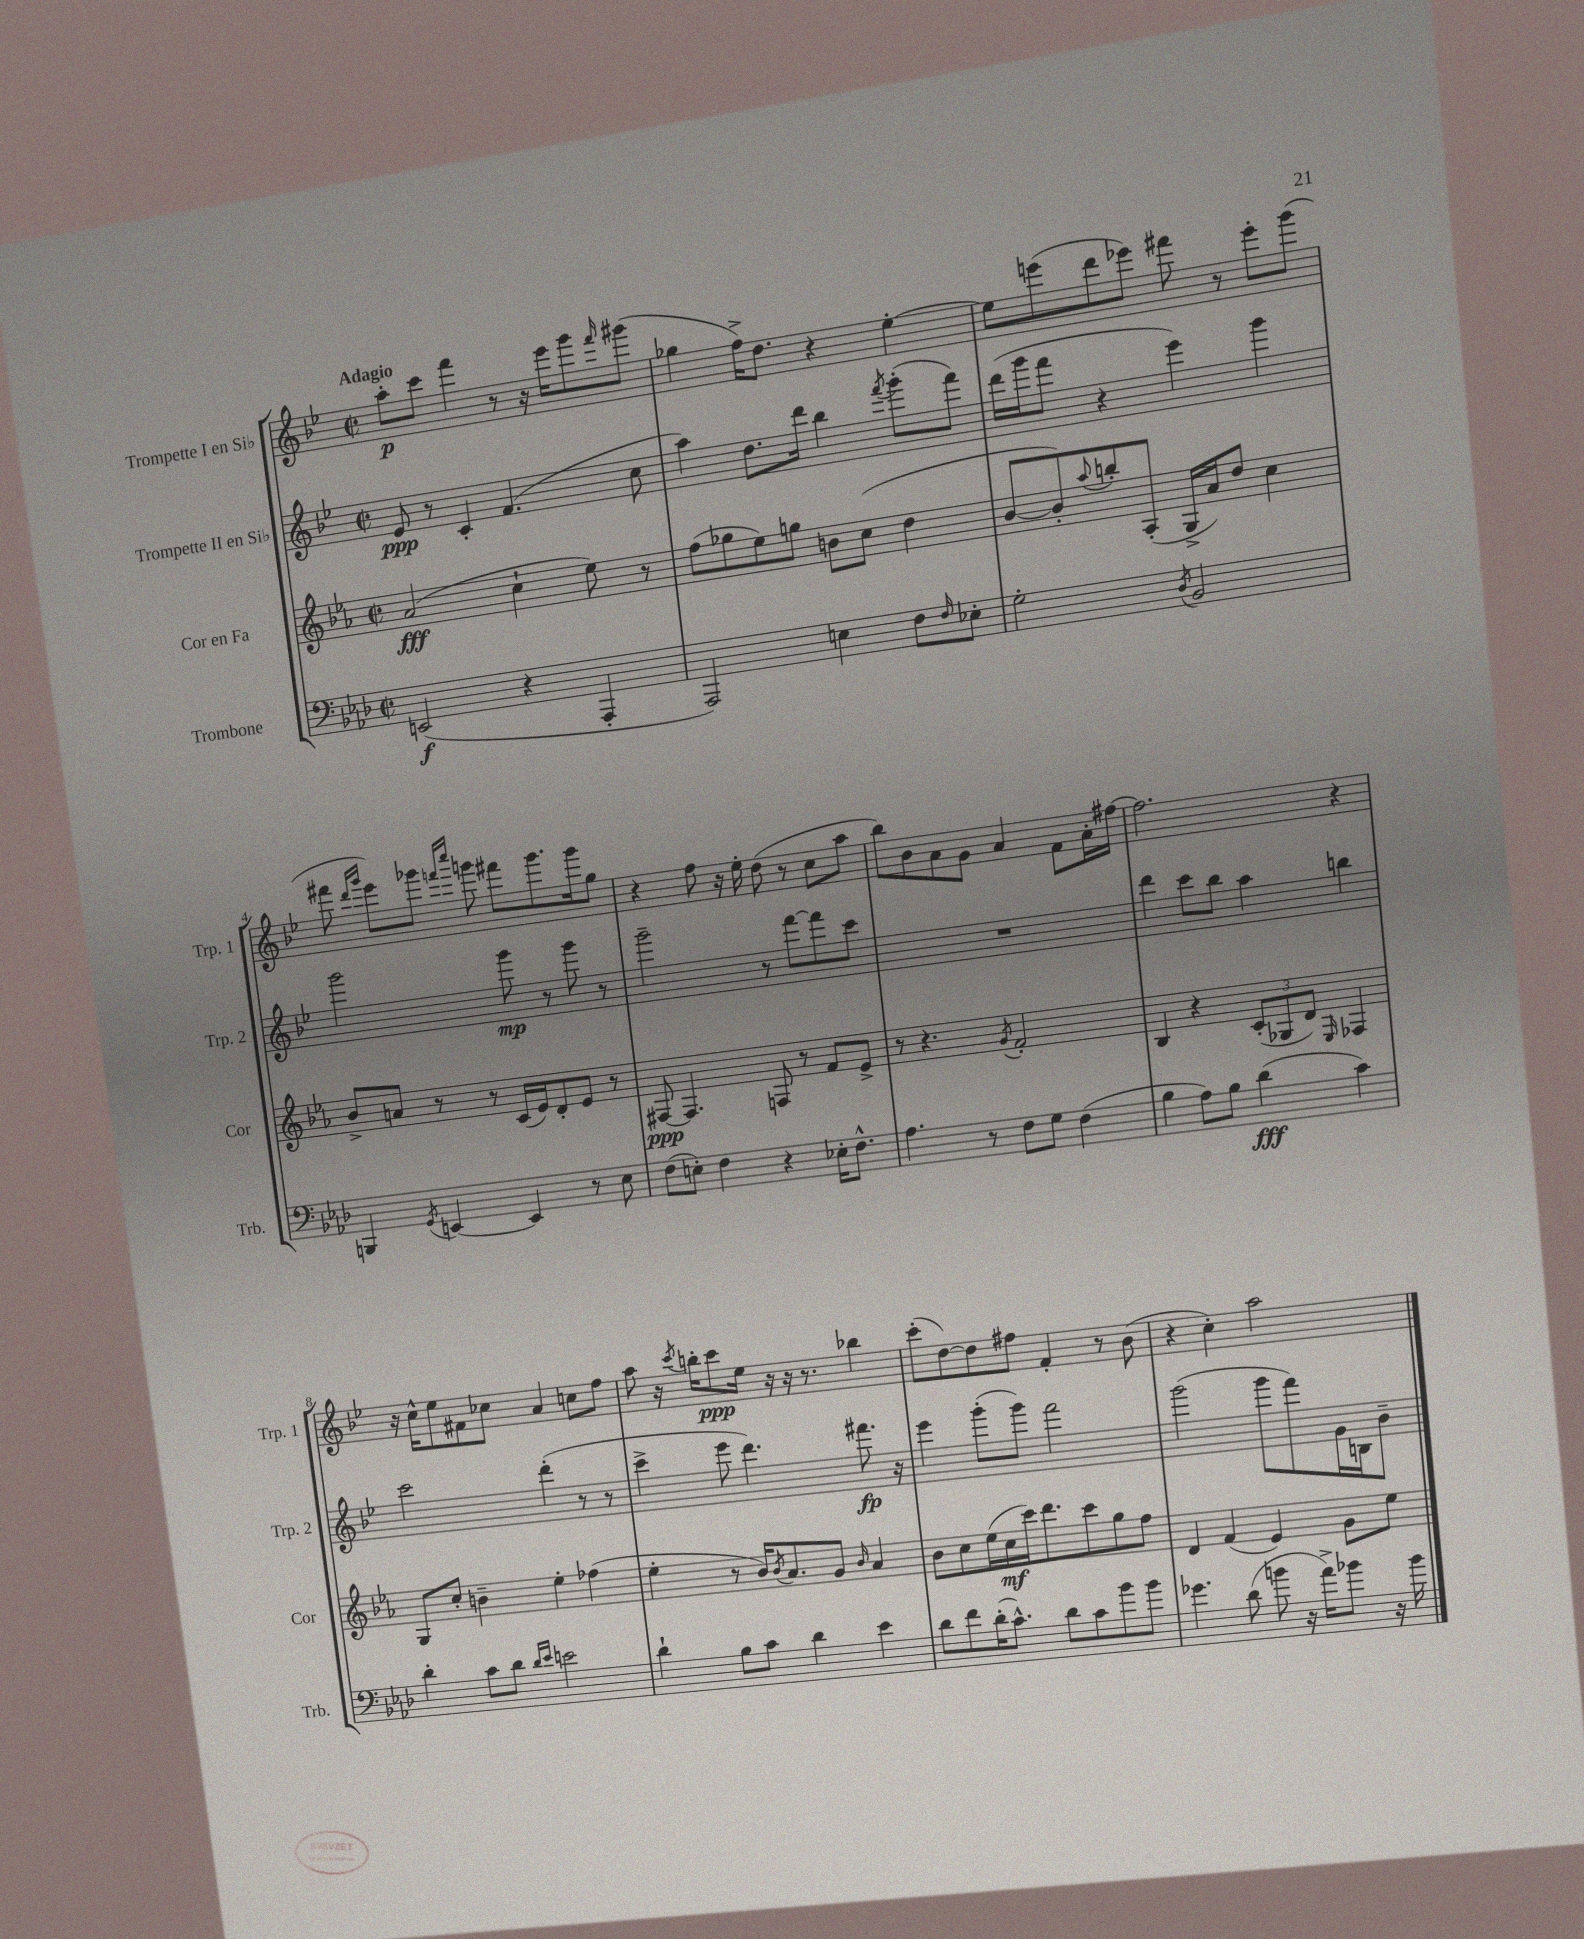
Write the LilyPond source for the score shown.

<<
\new StaffGroup <<
\new Staff = "s0" \with { instrumentName = "Trompette I en Sib" shortInstrumentName = "Trp. 1" } {
    \clef treble \key bes \major \defaultTimeSignature \time 2/2 \tempo "Adagio"
    a''8-.\p c'''8 f'''4 r8 r16 ees'''16 g'''8 \grace { f'''16 } gis'''8( |
    ges''4 f''16->) d''8. r4 ees''4~-. |
    ees''8 e'''8( d'''8 ees'''8) fis'''8 r8 ees'''8-. g'''8( |
    fis'''8 \grace { d'''16 g'''16 } ees'''8) ges'''8 \grace { f'''16 c''''16 } g'''8 fis'''8 g'''8. g'''16 g''8 |
    r4 f''8 r16 ees''16-. d''8( r8 c''8 a''8 |
    bes''8) bes'8 a'8 g'8 a'4 f'8 a'16-. fis''16~ |
    fis''2. r4 |
    r16 c''16-^ ees''8 fis'8 ces''8 a'4 c''8 f''8 |
    a''8 r16 \acciaccatura { c'''8 } b''16-. c'''8\ppp ees''16 r16 r16 r8. bes''4 |
    c'''8-.( d''8~) d''8 fis''8 f'4-. r8 bes'8( |
    r4 c''4-.) a''2 \bar "|." |
}
\new Staff = "s1" \with { instrumentName = "Trompette II en Sib" shortInstrumentName = "Trp. 2" } {
    \clef treble \key bes \major \defaultTimeSignature \time 2/2
    ees'8\ppp r8 c'4-. f'4.( c''8 |
    a''4) d''8. d'''16 bes''4 \acciaccatura { f'''8 } g'''8-.( f'''8) |
    d'''16( g'''16 f'''8 r4 ees'''4) g'''4 |
    g'''2 g'''8\mp r8 g'''8 r8 |
    g'''2-- r8 f'''8~ f'''8 c'''8 |
    R1 |
    d'''4 c'''8 bes''8 a''4 b''4 |
    c'''2 d'''4-.( r8 r8 |
    c'''4-> ees'''8 d'''4.) fis'''8.\fp r16 |
    ees'''4 g'''8-.( g'''8) f'''2 |
    g'''2( g'''8 f'''8) g'16 b16 bes'8-- \bar "|." |
}
\new Staff = "s2" \with { instrumentName = "Cor en Fa" shortInstrumentName = "Cor" } {
    \clef treble \key ees \major \defaultTimeSignature \time 2/2
    aes'2\fff( c''4-! ees''8) r8 |
    f''8( ges''8 ees''8) g''8 b'8 c''8( d''4 |
    bes'8~ bes'8-.) \appoggiatura { aes''8 } b''8-. aes8-.( g16-> aes'16) d''8 c''4 |
    bes'8-> a'8 r8 r8 c'16( ees'16) d'8-. ees'8 r8 |
    fis8~\ppp fis4. f8 r8 f'8 ees'8-> |
    r8 r4. \acciaccatura { g'8 } f'2-. |
    bes4 r4 \tuplet 3/2 { c'8-.( ges8 d'8) } \grace { ees16 } fes4 |
    g8 c''8-. b'4-- ees''4-. fes''4( |
    ees''4-. r8 bes'16) \acciaccatura { bes'8 } aes'8. g'8 \grace { bes'16 } aes'4 |
    bes'8 c''8 ees''16( c''16\mf c'''16) d'''8. c'''8 g''8 f''8 |
    d'4 f'4( ees'4) g'8 ees''8 \bar "|." |
}
\new Staff = "s3" \with { instrumentName = "Trombone" shortInstrumentName = "Trb." } {
    \clef bass \key aes \major \defaultTimeSignature \time 2/2
    e,2\f( r4 aes,,4-. |
    aes,,2) e4 f8 \grace { f16 } ees8-. |
    g2-. \acciaccatura { des8 } bes,2 |
    b,,4 \acciaccatura { g,8 } e,4~ e,4 r8 ees8 |
    f8( e8-.) f4 r4 ees16-. f8.-^ |
    aes4. r8 f8 g8 f4( |
    bes4 aes8) bes8 des'4\fff( c'4) |
    des'4-. c'8 des'8 \grace { des'16 ees'16 } e'2 |
    des'4-! bes8 c'8 des'4 ees'4 |
    des'8 f'8 des'16-.( c'8.-^) des'8 c'8 bes'8 bes'8 |
    ges'4. des'8( b'8 r16 aes'16->) bes'8 r16 bes'16 \bar "|." |
}
>>
>>
